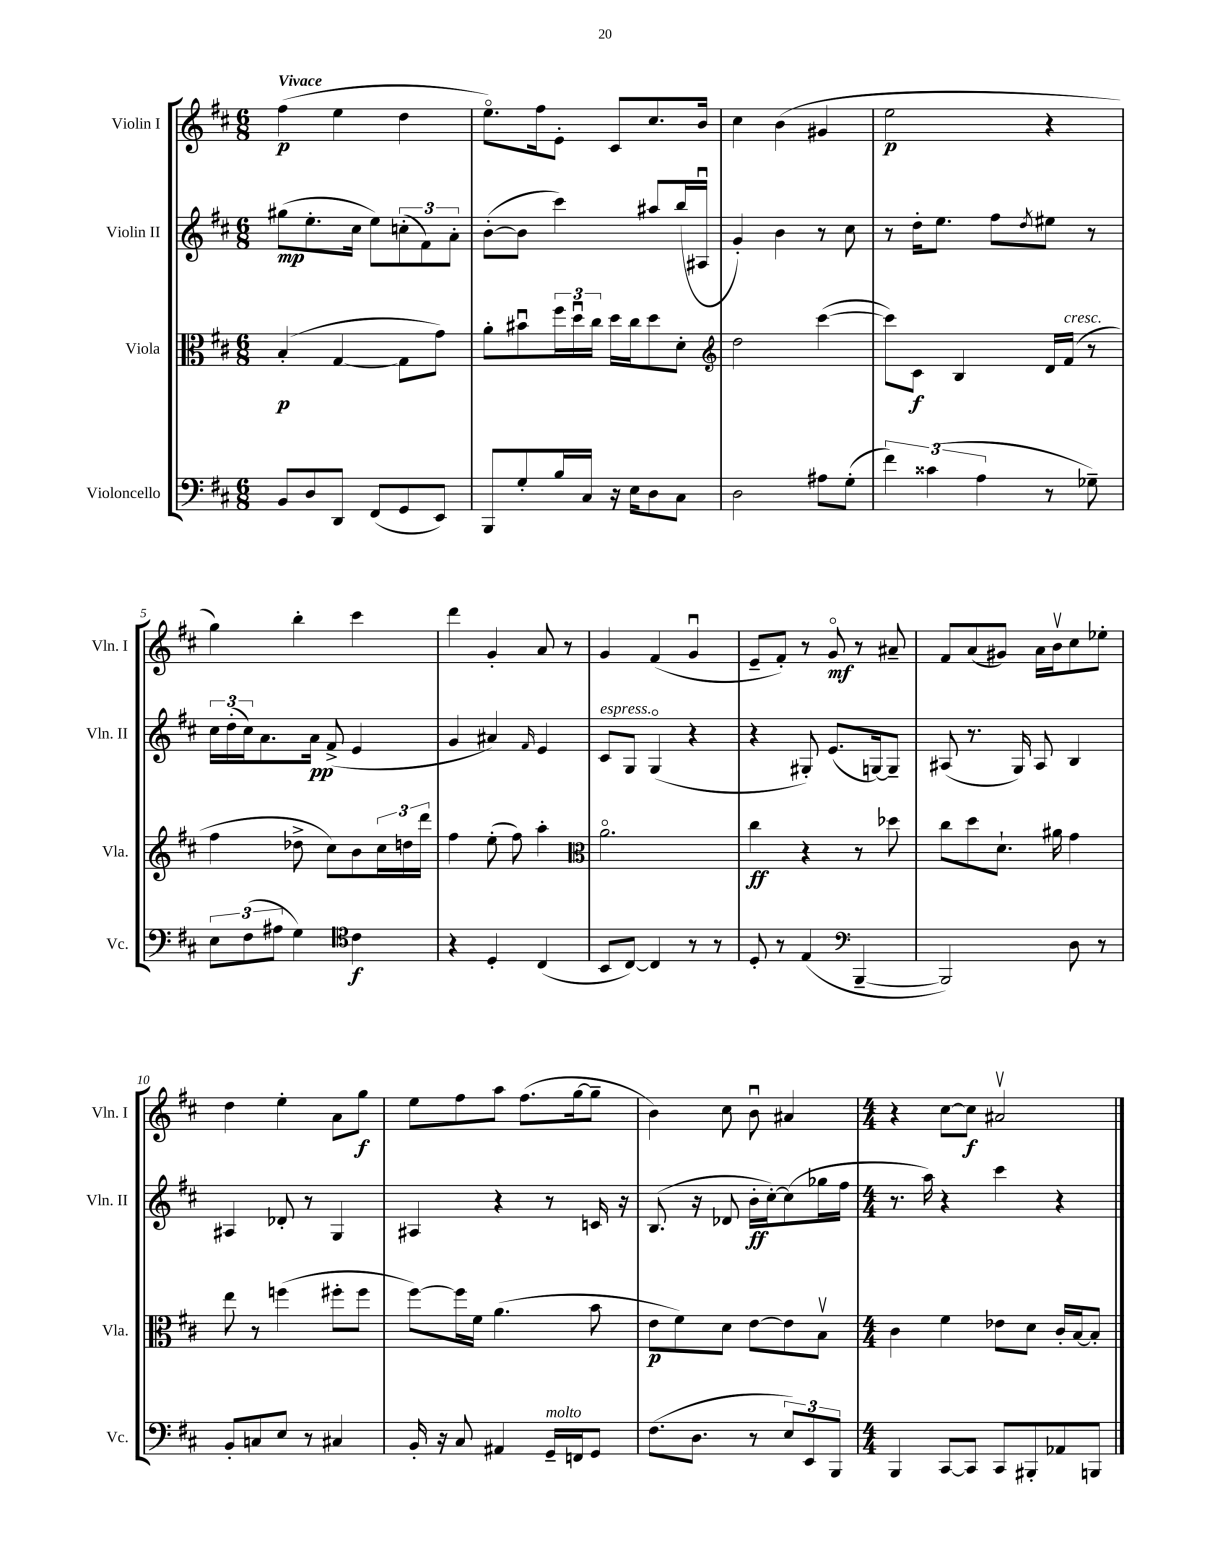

**kern	**dynam	**kern	**dynam	**kern	**dynam	**kern	**dynam
*part4	*part4	*part3	*part3	*part2	*part2	*part1	*part1
*staff4	*staff4	*staff3	*staff3	*staff2	*staff2	*staff1	*staff1
*I"Violoncello	*	*I"Viola	*	*I"Violin II	*	*I"Violin I	*
*I'Vc.	*	*I'Vla.	*	*I'Vln. II	*	*I'Vln. I	*
*clefF4	*	*clefC3	*	*clefG2	*	*clefG2	*
*k[f#c#]	*	*k[f#c#]	*	*k[f#c#]	*	*k[f#c#]	*
*M6/8	*	*M6/8	*	*M6/8	*	*M6/8	*
=1	=1	=1	=1	=1	=1	=1	=1
!	!	!	!	!	!	!LO:TX:a:B:t=Vivace	!
8BB/L	.	(4B'/	p	(8gg#X\L	mp	(4ff#\	p
8D/	.	.	.	8.ee'\	.	.	.
8DD/J	.	[4G/	.	.	.	4ee\	.
.	.	.	.	16cc#\Jk	.	.	.
(8FF#/L	.	.	.	8ee\L)	.	.	.
8GG/	.	8G\L]	.	(12ccn'\	.	4dd\	.
.	.	.	.	12f#\)	.	.	.
8EE/J)	.	8g\J)	.	.	.	.	.
.	.	.	.	12a'\J	.	.	.
=2	=2	=2	=2	=2	=2	=2	=2
8BBB/L	.	8a'\L	.	([8b'\L	.	8.ee\L)	.
8G'/	.	8b#Xu\	.	8b\J]	.	.	.
.	.	.	.	.	.	16ff#\k	.
16B/L	.	24ff#\L	.	4ccc#\)	.	8e'\J	.
.	.	24ddu\	.	.	.	.	.
16C#/JJ	.	.	.	.	.	.	.
.	.	24cc#\JJ	.	.	.	.	.
16r	.	16dd\LL	.	.	.	8c#/L	.
16E\KL	.	16cc#\J	.	.	.	.	.
8D\	.	8dd\	.	8aa#X/L	.	8.cc#/	.
8C#\J	.	8d'\J	.	(16bb/L	.	.	.
.	.	.	.	16A#Xu/JJ	.	16b/Jk	.
=3	=3	=3	=3	=3	=3	=3	=3
*	*	*clefG2	*	*	*	*	*
2D\	.	2dd\	.	4g'/)	.	4cc#\	.
.	.	.	.	4b\	.	(4b\	.
8A#X\L	.	([4ccc#\	.	8r	.	4g#X/	.
(8G'\J	.	.	.	8cc#\	.	.	.
=4	=4	=4	=4	=4	=4	=4	=4
6f#\)	.	8ccc#\L])	.	8r	.	2ee\	p
.	.	8c#\J	f	16dd'\KL	.	.	.
(6c##X\	.	.	.	.	.	.	.
.	.	.	.	8.ee\J	.	.	.
.	.	4B/	.	.	.	.	.
6A\	.	.	.	.	.	.	.
.	.	.	.	8ff#\L	.	.	.
.	.	.	.	8qdd/	.	.	.
8r	.	16d/LL	.	8ee#X\J	.	4r	.
!	!	!LO:TX:a:i:t=cresc.	!	!	!	!	!
.	.	(16f#/JJ	.	.	.	.	.
8G-X~\)	.	8r	.	8r	.	.	.
!!LO:LB:g=z
=5	=5	=5	=5	=5	=5	=5	=5
12E\L	.	4ff#\	.	24cc#\LL	.	4gg\)	.
.	.	.	.	(24dd'\	.	.	.
(12F#\	.	.	.	24cc#\J)	.	.	.
.	.	.	.	8.a\	.	.	.
12A#X\J	.	.	.	.	.	.	.
4G\)	.	8dd-X^\	.	.	.	4bb'\	.
.	.	.	.	16a\Jk	pp	.	.
.	.	8cc#\L)	.	(8f#^/	.	.	.
*clefC4	*	*	*	*	*	*	*
4c#\	f	8b\	.	4e/	.	4ccc#\	.
.	.	24cc#\L	.	.	.	.	.
.	.	24ddn\	.	.	.	.	.
.	.	24ddd\JJ	.	.	.	.	.
=6	=6	=6	=6	=6	=6	=6	=6
4r	.	4ff#\	.	4g/	.	4ddd\	.
4D'/	.	(8ee'\	.	4a#X/)	.	4g'/	.
.	.	8ff#\)	.	.	.	.	.
.	.	.	.	16qqf#/	.	.	.
(4C#/	.	4aa'\	.	4e/	.	8a/	.
.	.	.	.	.	.	8r	.
=7	=7	=7	=7	=7	=7	=7	=7
*	*	*clefC3	*	*	*	*	*
!	!	!	!	!LO:TX:a:i:t=espress.	!	!	!
8BB/L	.	2.a\	.	8c#/L	.	4g/	.
[8C#/J)	.	.	.	8G/J	.	.	.
4C#/]	.	.	.	(4G/	.	(4f#/	.
8r	.	.	.	4r	.	4gu/	.
8r	.	.	.	.	.	.	.
=8	=8	=8	=8	=8	=8	=8	=8
8D'/	.	4cc#\	ff	4r	.	8e~/L	.
8r	.	.	.	.	.	8f#'/J)	.
(4E/	.	4r	.	8G#X'/)	.	8r	.
.	.	.	.	(8.e/L	.	8g/	mf
*clefF4	*	*	*	*	*	*	*
[4BBB~/	.	8r	.	.	.	8r	.
.	.	.	.	[16Gn/k)	.	.	.
.	.	8dd-X\	.	8G~/J]	.	8a#X~/	.
=9	=9	=9	=9	=9	=9	=9	=9
2BBB/])	.	8cc#\L	.	(8A#X/	.	8f#/L	.
.	.	8dd\	.	8.r	.	(8a/	.
.	.	8.d`\J	.	.	.	8g#X/J)	.
.	.	.	.	16G/)	.	.	.
.	.	.	.	8A#/	.	16a\LL	.
.	.	16a#X\	.	.	.	16bv\J	.
8D\	.	4g\	.	4B/	.	8cc#\	.
8r	.	.	.	.	.	8ee-X'\J	.
!!LO:LB:g=z
=10	=10	=10	=10	=10	=10	=10	=10
8BB'/L	.	8ee\	.	4A#X/	.	4dd\	.
8Cn/	.	8r	.	.	.	.	.
8E/J	.	(4ffn\	.	8d-X'/	.	4ee'\	.
8r	.	.	.	8r	.	.	.
4C#X/	.	8ff#X'\L	.	4G/	.	8a\L	.
.	.	8ff#\J	.	.	.	8gg\J	f
=11	=11	=11	=11	=11	=11	=11	=11
16BB'/	.	[8ff#\L)	.	4A#X/	.	8ee\L	.
16r	.	.	.	.	.	.	.
8C#/	.	16ff#\L]	.	.	.	8ff#\	.
.	.	16f#\JJ	.	.	.	.	.
4AA#X/	.	(4.a\	.	4r	.	8aa\J	.
.	.	.	.	.	.	(8.ff#\L	.
!LO:TX:a:i:t=molto	!	!	!	!	!	!	!
16GG~/LL	.	.	.	8r	.	.	.
16FFn/J	.	.	.	.	.	[16gg\k	.
8GG/J	.	8b\	.	16cn/	.	8gg~\J]	.
.	.	.	.	16r	.	.	.
=12	=12	=12	=12	=12	=12	=12	=12
(8.F#\L	.	8e\L	p	(8.B/	.	4b\)	.
.	.	8f#\)	.	.	.	.	.
8.D\J	.	.	.	16r	.	.	.
.	.	8d\J	.	8d-X/	.	8cc#\	.
8r	.	[8e\L	.	16b'\LL	ff	8bu\	.
.	.	.	.	[16cc#'\J)	.	.	.
12E/L)	.	8e\]	.	(8cc#\]	.	4a#X/	.
12EE/	.	.	.	.	.	.	.
.	.	8Bv\J	.	16gg-X\L	.	.	.
12BBB/J	.	.	.	.	.	.	.
.	.	.	.	16ff#\JJ	.	.	.
=13	=13	=13	=13	=13	=13	=13	=13
*M4/4	*	*M4/4	*	*M4/4	*	*M4/4	*
4BBB/	.	4c#\	.	8.r	.	4r	.
.	.	.	.	16aa\)	.	.	.
[8CC#/L	.	4f#\	.	4r	.	[8cc#\L	.
8CC#/J]	.	.	.	.	.	8cc#\J]	f
8CC#/L	.	8e-X\L	.	4ccc#\	.	2a#Xv/	.
8BBB#X'/	.	8d\J	.	.	.	.	.
8AA-X/	.	16c#'/LL	.	4r	.	.	.
.	.	[16B/J	.	.	.	.	.
8BBBn/J	.	8B'/J]	.	.	.	.	.
==	==	==	==	==	==	==	==
*-	*-	*-	*-	*-	*-	*-	*-
